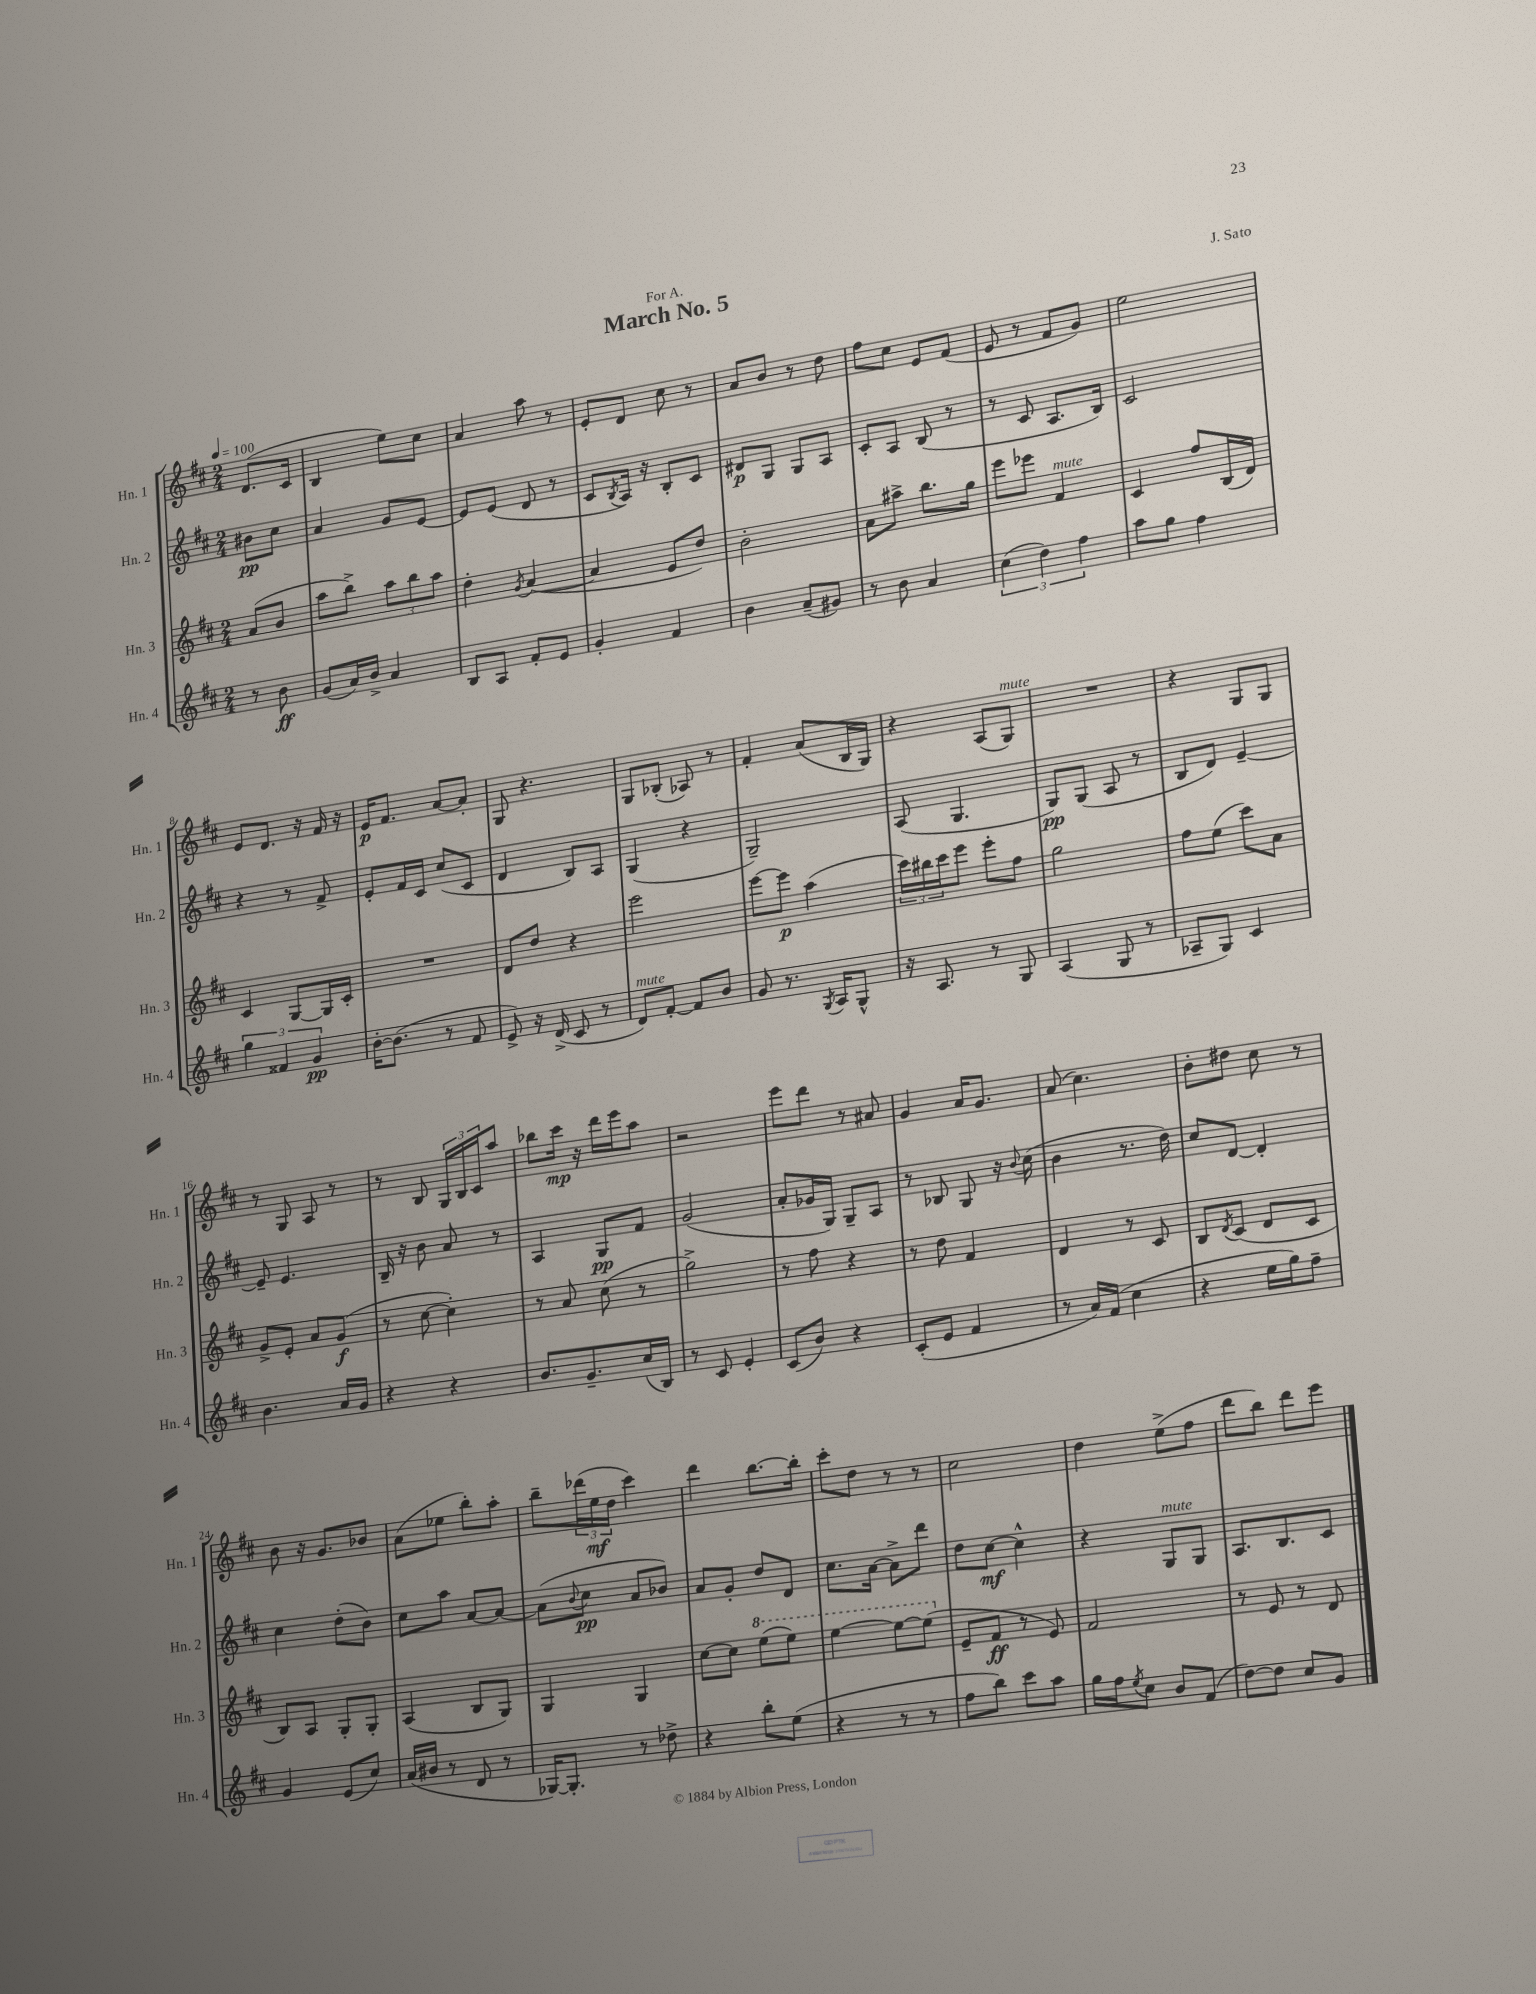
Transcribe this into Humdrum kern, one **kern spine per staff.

**kern	**kern	**kern	**kern
*staff4	*staff3	*staff2	*staff1
*clefG2	*clefG2	*clefG2	*clefG2
*k[f#c#]	*k[f#c#]	*k[f#c#]	*k[f#c#]
*M2/4	*M2/4	*M2/4	*M2/4
*MM100	*MM100	*MM100	*MM100
8r	(8a/L	8b#\L	(8.d/L
8b\	8b/J	8cc#\J	.
.	.	.	16c#/Jk
=	=	=	=
(8g/L	8aa\L	4a/	4B/
16a/L)	8bb^\J)	.	.
16b^/JJ	.	.	.
4a/	12aa\L	8g/L	8ee\L)
.	12bb\	.	.
.	.	[8e/J	8cc#\J
.	12aa\J	.	.
=	=	=	=
8B/L	4dd'\	8e/]L	4a/
8A/J	.	(8e/J	.
.	8qg/	.	.
8f#'/L	([4a/	8d/	8aa\
8e/J	.	8r	8r
=	=	=	=
4g'/	4a/]	8c#/L	8e'/L
.	.	8qB/	.
.	.	16A/Jk)	8d/J
.	.	16r	.
4f#/	8e/L	8B'/L	8cc#\
.	8dd/J)	8c#/J	8r
=	=	=	=
4b\	2b'\	8d#/L	8a/L
.	.	8G/J	8b/J
(8a~/L	.	8G/L	8r
8g#/J)	.	8A/J	8dd\
=	=	=	=
8r	8a\L	8c#'/L	8ff#\L
8b\	8aa#^\J	8A/J	8cc#\J
4a/	8.bb\L	(8B/	8e/L
.	.	8r	(8f#/J
.	16gg\Jk	.	.
=	=	=	=
(6cc#\	8eee\L	8r	8e/
.	8eee-\J	8c#/	8r
6dd\)	.	.	.
.	4f#/	8.A/L	8f#/L
6ff#\	.	.	.
.	.	.	8g/J)
.	.	16B/Jk)	.
=	=	=	=
8aa\L	4c#/	2c#/	2ee\
8gg\J	.	.	.
4ff#\	8ff#/L	.	.
.	(16B/L	.	.
.	16d/JJ)	.	.
=	=	=	=
6gg\	4c#/	4r	8e/L
.	.	.	8.d/J
6f##/	.	.	.
.	[8G/L	8r	.
.	.	.	16r
6g/	.	.	.
.	16G/]L	8f#^/	16f#/
.	16c#'/JJ	.	16r
=	=	=	=
[16b'\LK	2r	8e'/L	16e/LK
(8.b\]J	.	.	8.f#/J
.	.	16f#/L	.
.	.	16c#/JJ	.
8r	.	(8cc#/L	[8a/L
8f#/	.	8c#/J	8a'/]J
=	=	=	=
8e^/)	8d/L	4d/	8G/
16r	8dd/J	.	4.r
(16d^/	.	.	.
8c#/	4r	8B/L)	.
8r	.	8A/J	.
=	=	=	=
8d/L)	2eee\	(4G/	8G/L
[8f#'/J	.	.	(8B-'/J
8f#/]L	.	4r	8A-/)
8b/J	.	.	8r
=	=	=	=
8g/	[8eee\L	2G~/)	4f#'/
8.r	8eee\]J	.	.
.	(4aa\	.	(8a/L
8qG/	.	.	.
16A/LK	.	.	.
8G^^/J	.	.	16B/L
.	.	.	16G/JJ)
=	=	=	=
16r	24ccc#\LL)	(8A/	4r
.	24bb#\	.	.
8.A/	.	.	.
.	24ccc#\J	.	.
.	8eee\J	4.G/	.
8r	8eee'\L	.	(8A/L
8G/	8ff#\J	.	8G/J)
=	=	=	=
(4A/	2gg\	8G/L)	2r
.	.	(8G/J	.
8G/	.	8A/	.
8r	.	8r	.
=	=	=	=
8A-~/L	8ff#\L	8B/L	4r
8G/J)	(8ee\J	8d/J)	.
4c#/	8ccc#\L)	[4e~/	8G/L
.	8a\J	.	8G/J
=	=	=	=
4.b\	8g^/L	8e~/]	8r
.	8e'/J	4.e/	8G/
.	8a/L	.	8A/
16a/LL	(8g/J	.	8r
16g/JJ	.	.	.
=	=	=	=
4r	8r	16B~/	8r
.	.	16r	.
.	[8cc#\	8b\	8B/
4r	4cc#'\])	8a/	24G/LL
.	.	.	24B/
.	.	.	24c#/J
.	.	8r	8aa/J
=	=	=	=
8.b/L	8r	4A/	8bb-\L
.	8a/	.	16ccc#\Jk
8.g~/	.	.	16r
.	(8cc#\	8G/L	16ddd\LL
.	.	.	16eee\J
(16cc#/L	8r	8f#/J	8aa\J
16B/JJ)	.	.	.
=	=	=	=
8r	2gg^\)	(2g/	2r
8c#/	.	.	.
4e'/	.	.	.
=	=	=	=
(8c#/L	8r	8a'/L	8eee\L
8b/J)	8ff#\	16g-/L	8ddd\J
.	.	16G/JJ)	.
4r	4r	8G~/L	8r
.	.	8A/J	8a#/
=	=	=	=
(8c#'/L	8r	8r	4g/
8e/J	8dd\	8B-/	.
4f#/	4f#/	8G/	16a/LK
.	.	.	8.g/J
.	.	16r	.
.	.	8qqb/	.
.	.	(16cc#\	.
=	=	=	=
8r	4d/	4b\	(8a/
16a/LL)	.	.	4.cc#\)
(16f#/JJ	.	.	.
4cc#\	8r	8.r	.
.	8c#/	.	.
.	.	16dd\)	.
=	=	=	=
4r	8B/L	8cc#/L	8b'\L
.	8qd/	.	.
.	(8c#/J	[8d/J	8dd#\J
16ee\LL	8d/L	4d'/]	8cc#\
16gg\J)	.	.	.
8ff#~\J	8c#/J	.	8r
=	=	=	=
4g/	8B/L)	4cc#\	8b\
.	8A/J	.	16r
.	.	.	8.g/L
(8e/L	8G'/L	(8dd'\L	.
8cc#/J)	8G'/J	8b\J)	8b-/J
=	=	=	=
(16a/LL	(4A/	8cc#\L	(8a\L
16b#/JJ	.	.	.
8r	.	8aa\J	8ee-\J
8d/	8B/L	[8a/L	8bb'\L)
8r	8G/J)	8a/_J	8aa'\J
=	=	=	=
[16G-/LK)	4G/	(8a\]L	8bb~\L
8.G-'/]J	.	.	.
.	.	8qqb/	.
.	.	8cc#\J	(24ddd-\L
.	.	.	24ee\
.	.	.	24dd\JJ
8r	4G/	8a/L	4ccc#\)
8dd-^\	.	8b-/J)	.
=	=	=	=
4r	[8cc#\L	8a/L	4ddd\
.	8cc#\]J	8g'/J	.
8bb'\L	(8eee\L	8dd/L	[8.bb\L
(8ee\J	8eee\J)	8d/J	.
.	.	.	16bb'\]Jk
=	=	=	=
4r	[4eee\	8.cc#\L	8ccc#'\L
.	.	.	8dd\J
.	.	[16a\Jk	.
8r	8eee\_L	8a^\]L	8r
8r	(8eee\]J	8ddd\J	8r
=	=	=	=
8ff#\L	8e~/L	8dd\L	2cc#\
8bb\J)	8f#/J	[8cc#\J	.
8ccc#\L	8r	4cc#^^\]	.
8aa\J	8e/)	.	.
=	=	=	=
16gg\LL	2f#/	4r	4dd\
16ff#\J	.	.	.
8qee/	.	.	.
8cc#\J	.	.	.
8b/L	.	8G/L	(8ee^\L
(8f#/J	.	8G/J	8ff#\J
=	=	=	=
[8dd\L)	8r	8.A/L	8ddd\L
8dd\]J	8e/	.	8bb\J)
.	.	8.B/	.
8cc#/L	8r	.	8ddd\L
8g/J	8d/	8c#/J	8eee\J
==	==	==	==
*-	*-	*-	*-
